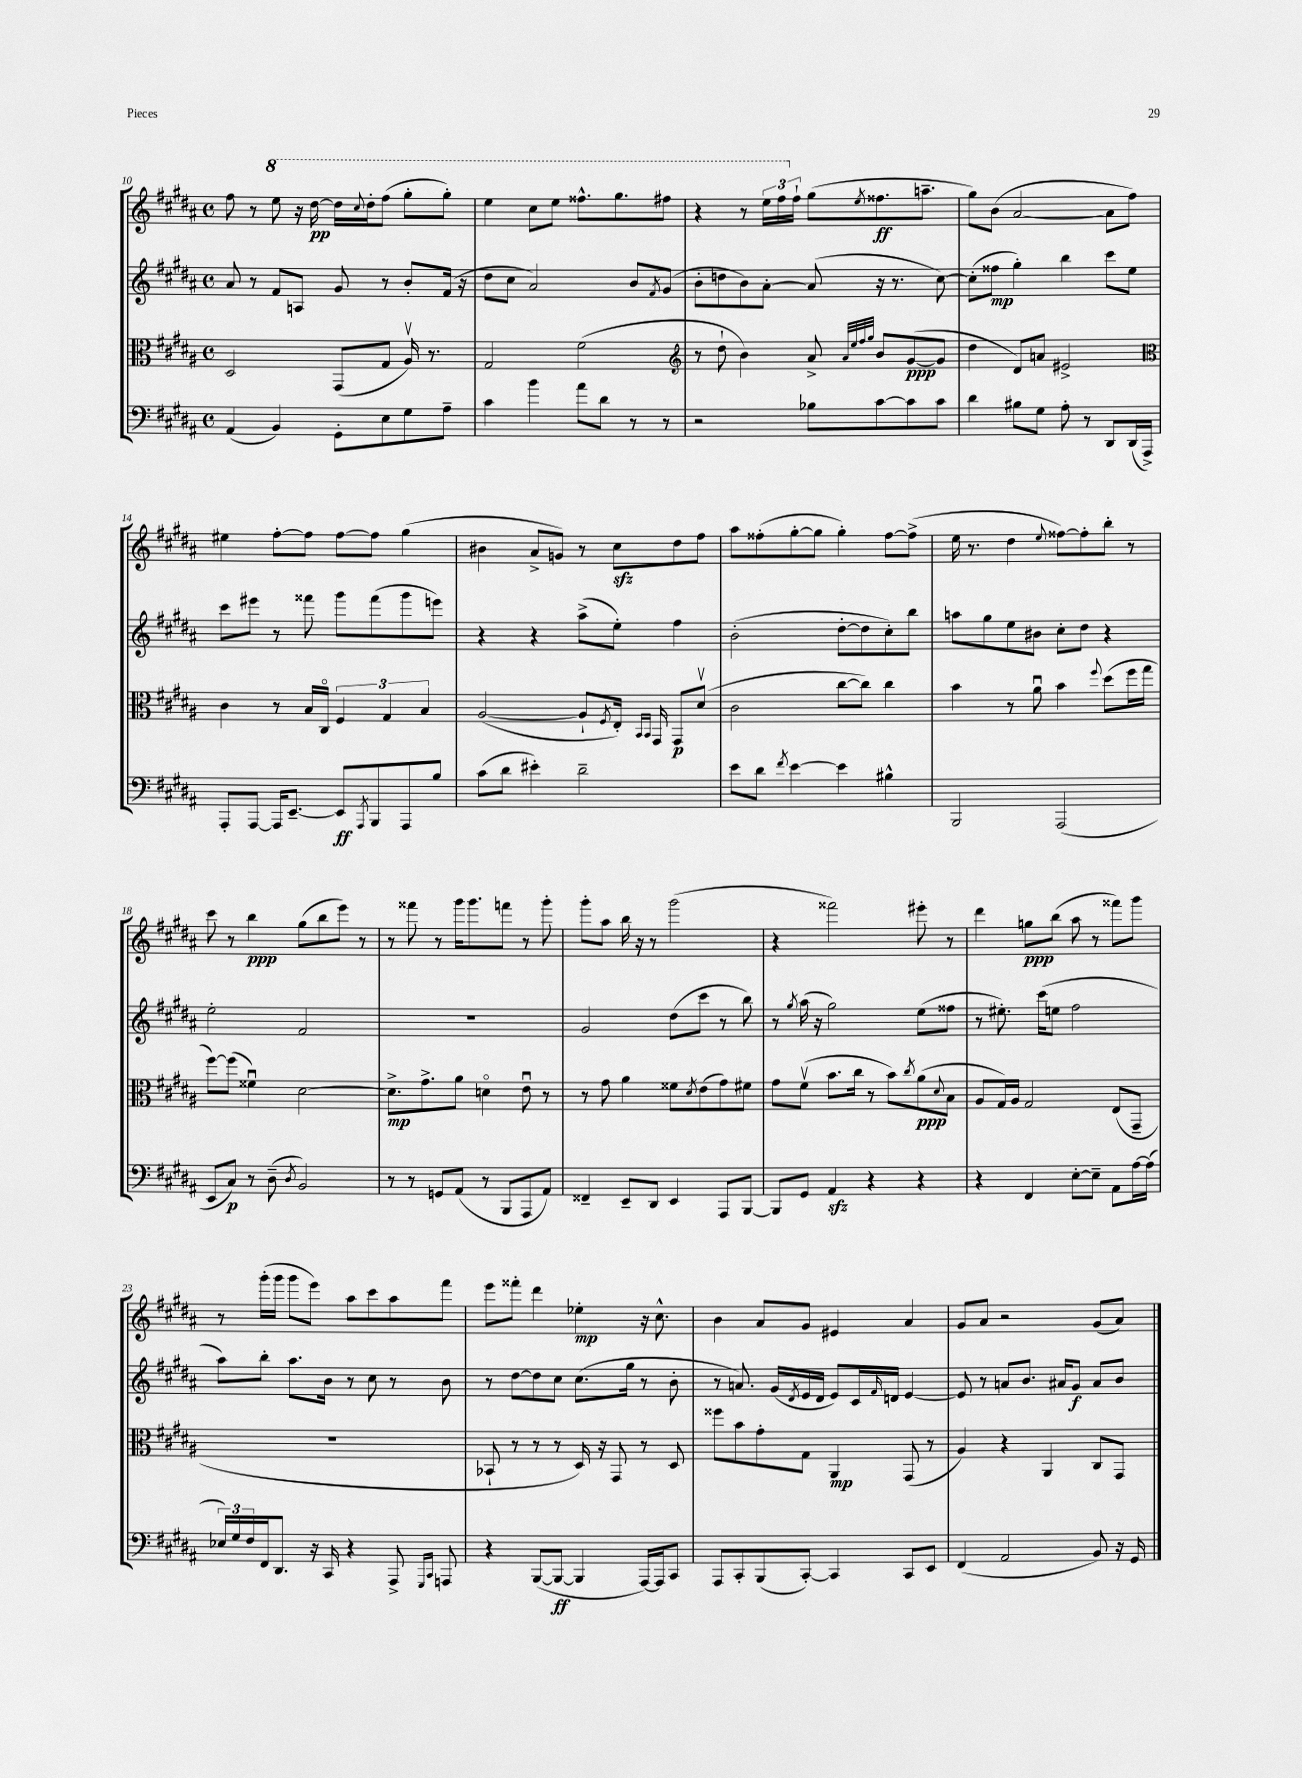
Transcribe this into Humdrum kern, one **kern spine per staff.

**kern	**kern	**kern	**kern
*staff4	*staff3	*staff2	*staff1
*clefF4	*clefC3	*clefG2	*clefG2
*k[f#c#g#d#a#]	*k[f#c#g#d#a#]	*k[f#c#g#d#a#]	*k[f#c#g#d#a#]
*M4/4	*M4/4	*M4/4	*M4/4
*met(c)	*met(c)	*met(c)	*met(c)
(4AA#	2D#	8a#	8ff#
.	.	8r	8r
4BB)	.	8f#	8eee
.	.	8A	16r
.	.	.	[16ddd#
8GG#'	(8GG#	8g#	16ddd#]
.	.	.	8qqccc#
.	.	.	16ddd#'
8E	8G#	8r	(8fff#
8G#	16A#v)	8b'	8ggg#'
.	8.r	.	.
8A#~	.	(16f#	8ggg#')
.	.	16r	.
=	=	=	=
4c#	2G#	8dd#	4eee
.	.	8cc#	.
4b	.	2a#)	8ccc#
.	.	.	8eee
8a#	(2f#	.	8.fff##^^
8d#	.	.	.
.	.	.	8.ggg#
8r	.	8b	.
.	.	8qf#	.
8r	.	(8g#	8fff#
=	=	=	=
*	*clefG2	*	*
2r	8r	8b'	4r
.	8dd#`	8dd	.
.	4b)	8b)	8r
.	.	[8a#'	24eee
.	.	.	24fff#
.	.	.	24ff#`
8B-	8a#^	(8a#]	(8gg#
.	32qqa#	.	.
.	32qqee	.	.
.	32qqff#	.	.
.	32qqgg#	.	8qee
[8c#	8b	16r	8.ff##
.	.	8.r	.
8c#]	([8g#	.	.
.	.	.	8.aa~
8c#	8g#]	[8cc#)	.
=	=	=	=
4d#	4dd#	(8cc#']	8gg#)
.	.	8ff##	(8b
8B#	8d#)	4gg#')	[2a#
8G#	8a	.	.
8A#'	2e#^	4bb	.
8r	.	.	.
8DD#	.	8ccc#	8a#]
(16DD#	.	8ee	8ff#)
16AAA#^)	.	.	.
=	=	=	=
*	*clefC3	*	*
8AAA#'	4c#	8ccc#	4ee#
[8AAA#	.	8eee#	.
16AAA#]	8r	8r	[8ff#'
[8.EE~	.	.	.
.	16B	8fff##	8ff#]
.	16C#o	.	.
8EE]	6F#	8ggg#	[8ff#
8qAAA#	.	.	.
8BBB	.	(8fff##	8ff#]
.	6G#	.	.
8AAA#	.	8ggg#	(4gg#
.	6B	.	.
8B	.	8eee)	.
=	=	=	=
(8c#	([2A#	4r	4b#
8d#	.	.	.
4e#')	.	4r	8a#^
.	.	.	8g)
2d#~	8A#`]	(8aa#^	8r
.	8qF#	.	.
.	16E')	8ee')	8cc#
.	16qqBB	.	.
.	16qqBB	.	.
.	16GG#	.	.
.	8GG#	4ff#	8dd#
.	(8d#v	.	8ff#
=	=	=	=
8e	2c#	(2b'	8aa#
8d#	.	.	(8ff##'
8qf#	.	.	.
[4e	.	.	[8gg#'
.	.	.	8gg#]
4e]	[8cc#	[8dd#'	4gg#')
.	8cc#])	8dd#]	.
4B#^^	4cc#	8cc#')	[8ff##
.	.	8bb	(8ff##^]
=	=	=	=
2BBB	4b	8aa	16ee
.	.	.	8.r
.	.	8gg#	.
.	8r	8ee	4dd#
.	8a#u	8b#	.
.	.	.	8qqee
(2AAA#	4b	8cc#'	[8ff##)
.	.	8dd#	8ff##']
.	8qqff#	.	.
.	(8dd#	4r	8bb'
.	16ff#	.	8r
.	16gg#	.	.
=	=	=	=
8EE	[8ff#)	2ee'	8ccc#
8C#)	(8ff#]	.	8r
8r	4f##u)	.	4bb
(8D#~	.	.	.
8qD#	.	.	.
2BB)	[2d#	2f#	(8gg#
.	.	.	8bb
.	.	.	8eee)
.	.	.	8r
=	=	=	=
8r	8.d#^]	1r	8r
8r	.	.	8fff##
.	8.g#^	.	.
8GG	.	.	8r
(8AA#	8a#	.	16ggg#
.	.	.	8.ggg#
8r	4do	.	.
8BBB	.	.	8fff
8AAA#	8eu	.	8r
8AA#)	8r	.	8ggg#'
=	=	=	=
4FF##~	8r	2g#	8ggg#'
.	8g#	.	8aa#
8EE~	4a#	.	16bb
.	.	.	16r
8DD#	.	.	8r
4EE	8f##	(8dd#	(2ggg#
.	8qd#	.	.
.	(8e	8ccc#	.
8AAA#	8g#)	8r	.
[8BBB	8f#	8bb)	.
=	=	=	=
8BBB]	8g#	8r	4r
.	.	8qgg#	.
8GG#	(8f#v	(16aa#	.
.	.	16r	.
4AA#	8.b	2gg#)	2fff##)
.	16cc#	.	.
4r	8r	.	.
.	8b)	.	.
.	8qcc#	.	.
4r	(8a#	(8ee	8eee#'
.	8qqd#	.	.
.	8B	8ff##	8r
=	=	=	=
4r	8A#	8r	4ddd#
.	16G#)	8.ee#')	.
.	16A#	.	.
4FF#	2G#	.	8gg
.	.	(16ccc#	.
.	.	8ee	(8bb
[8E'	.	2ff#	8aa#
8E~]	.	.	8r
8AA#	(8E	.	8fff##)
[16A#	8GG#~	.	8ggg#
(16A#]	.	.	.
=	=	=	=
24E-)	1r	8aa#)	8r
24G#	.	.	.
24F#	.	.	.
16FF#	.	8bb'	(16ggg#'
8.DD#	.	.	16ggg#
.	.	8.aa#	8ggg#
16r	.	.	8eee)
16CC#	.	16b	.
4r	.	8r	8aa#
.	.	8cc#	8ccc#
8AAA#^	.	8r	8aa#
16qqGGG#	.	.	.
16qqCC#	.	.	.
8AAA	.	8b	8fff#
=	=	=	=
4r	8BB-`	8r	8eee
.	8r	[8dd#	8fff##'
([8BBB	8r	8dd#]	4ddd#
8BBB_	8r	8cc#	.
4BBB]	16D#)	(8.cc#	4ee-'
.	16r	.	.
.	8GG#	.	.
.	.	16gg#	.
[16AAA#)	8r	8r	16r
16AAA#]	.	.	8.cc#^^
8CC#	8D#	8b'	.
=	=	=	=
8AAA#	8ff##	8r	4b
8CC#'	8b	8.a)	.
(8BBB	8g#'	.	8a#
.	.	(16g#	.
.	.	8qd#	.
[8CC#')	8G#	16e	8g#
.	.	16d#	.
4CC#]	4AA#	8e)	4e#
.	.	16c#	.
.	.	16qqf#	.
.	.	16d	.
8CC#	(8GG#	[4e	4a#
8EE	8r	.	.
=	=	=	=
(4FF#	4A#)	8e]	8g#
.	.	8r	8a#
2AA#	4r	8a	2r
.	.	8.b	.
.	4AA#	.	.
.	.	16a#	.
.	.	8g#	.
8BB)	8C#	8a#	(8g#
16r	8GG#	8b	8a#)
16GG#	.	.	.
==	==	==	==
*-	*-	*-	*-
